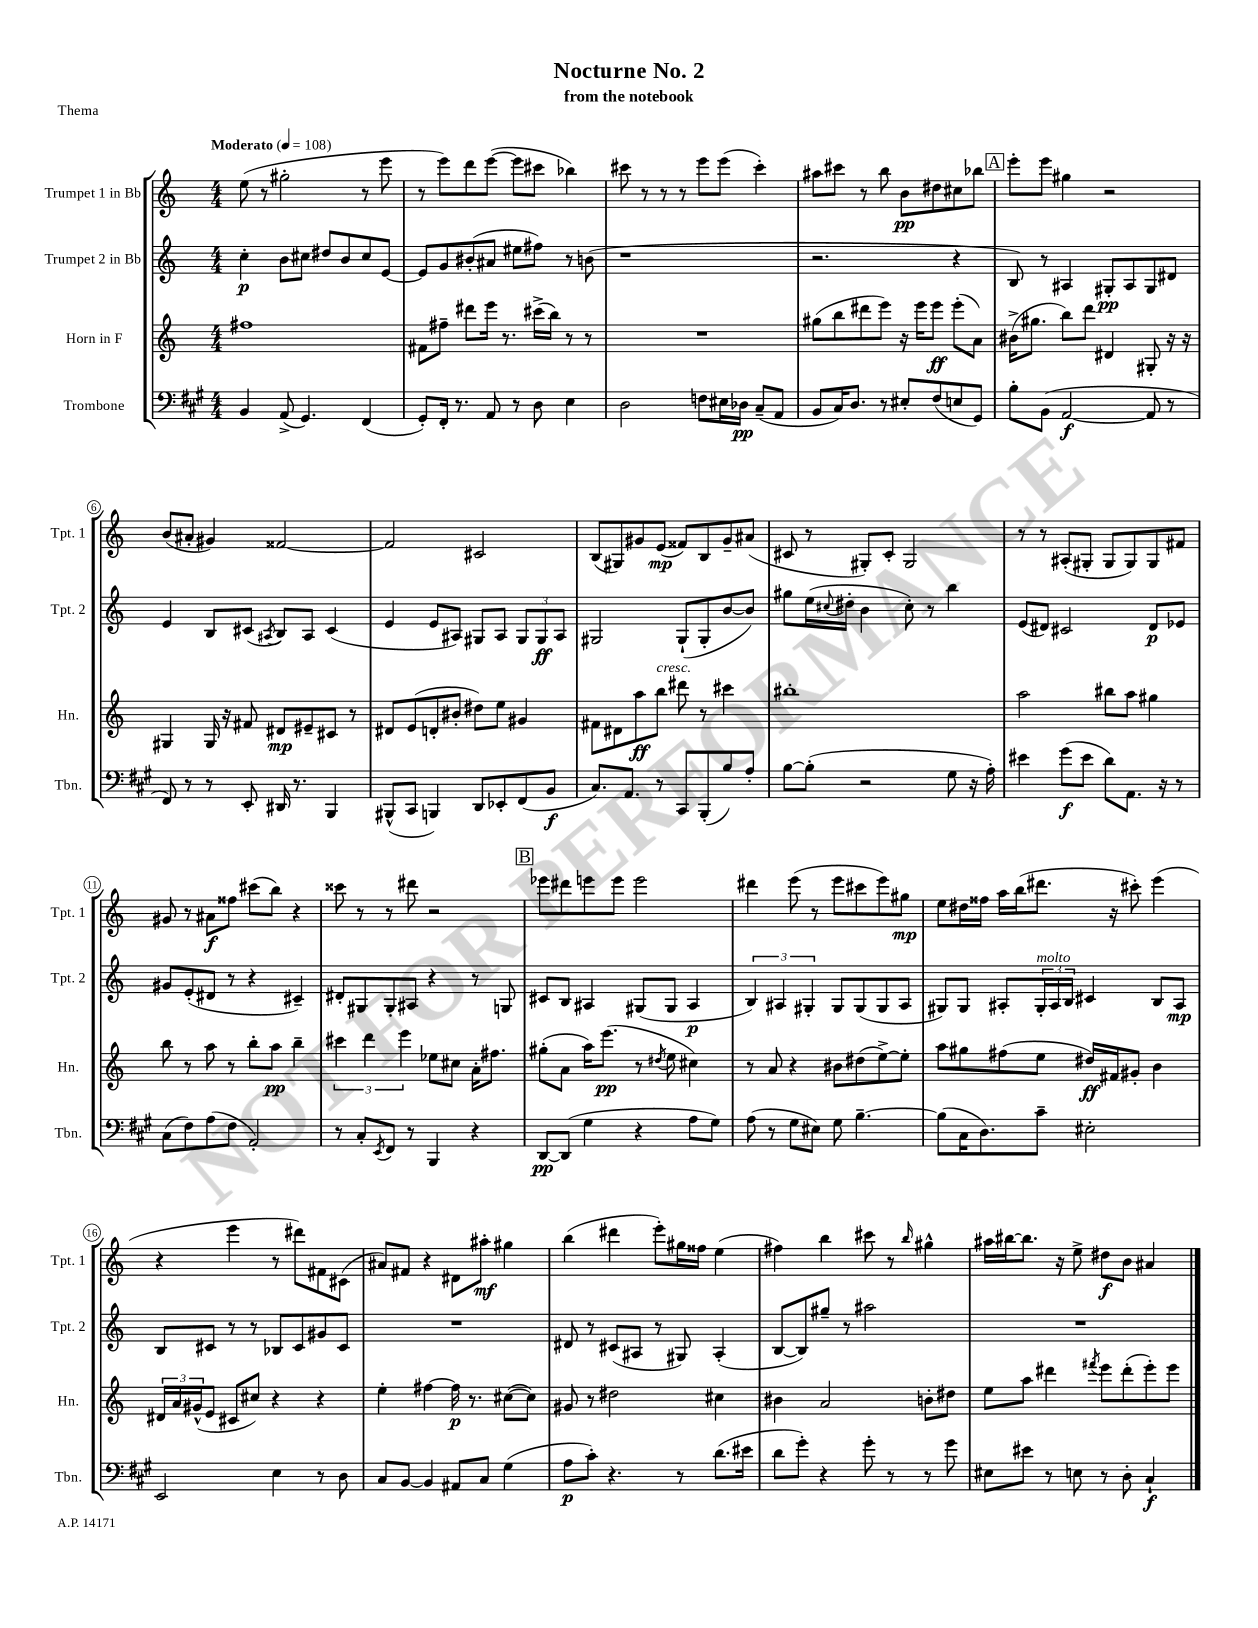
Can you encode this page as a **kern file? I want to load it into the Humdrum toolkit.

**kern	**kern	**kern	**kern
*staff4	*staff3	*staff2	*staff1
*clefF4	*clefG2	*clefG2	*clefG2
*k[f#c#g#]	*k[]	*k[]	*k[]
*M4/4	*M4/4	*M4/4	*M4/4
*MM108	*MM108	*MM108	*MM108
4BB	1ff#	4cc'	(8ee
.	.	.	8r
(8AA^	.	8b	2gg#'
4.GG#)	.	8cc#	.
.	.	8dd#	.
.	.	8b	.
(4FF#	.	8cc#	8r
.	.	[8e	8eee
=	=	=	=
8GG#')	8f#	8e]	8r
16FF#'	8ff#~	8g	8eee)
8.r	.	.	.
.	8ddd#	(8b#'	8ddd
8AA	16eee	8a#	([8eee
.	8.r	.	.
8r	.	8ee#	8eee]
8D	(16ccc#^	8ff#)	8ccc#
.	16bb)	.	.
4E	8r	8r	4bb-)
.	8r	(8b	.
=	=	=	=
2D	1r	1r	8ccc#
.	.	.	8r
.	.	.	8r
.	.	.	8r
8F	.	.	8eee
16E#	.	.	(8eee
16D-	.	.	.
(8C#~	.	.	4ccc#')
8AA	.	.	.
=	=	=	=
8BB	(8gg#	2.r	8aa#
16C#)	8bb	.	8ccc#
8.D	.	.	.
.	8ddd#	.	8r
8r	8eee)	.	8bb
8E#'	16r	.	8b
.	16eee	.	.
(8F#	8eee	.	8dd#
8E	(8eee'	4r	8cc#
8GG#)	8a)	.	8bb-
=	=	=	=
8B'	(16b#^	8B)	8eee'
.	8.gg#	.	.
(8BB	.	8r	8eee
[2AA	8bb)	4A#	4gg#
.	8ddd	.	.
.	4d#	8G#'	2r
.	.	8A#	.
8AA]	8G#'	8G#	.
8r	16r	8d#	.
.	16r	.	.
=	=	=	=
8FF#)	4G#	4e	(8b
8r	.	.	8a#'
8r	16G#	8B	4g#)
.	16r	.	.
8EE'	8f#	(8c#	.
.	.	8qA#	.
16DD#	8d#	8B)	[2f##
8.r	.	.	.
.	8e#~	8A#	.
4BBB	8c#	(4c#	.
.	8r	.	.
=	=	=	=
(8BBB#^^	8d#	4e	2f##]
8CC#	(8e	.	.
4BBB)	8d'	8e	.
.	8b#'	8A#)	.
8DD	8dd#)	8G#	2c#
8EE-'	8ee	8A#	.
(8FF#	4g#	12G#	.
.	.	12G#	.
8BB	.	.	.
.	.	12A#	.
=	=	=	=
8.C#)	8f#	2G#	(8B
.	8d#	.	8G#)
8.AA	.	.	.
.	8aa	.	8g#
8r	8bb	.	(8e
8CC#	8ddd#	(8G#`	8f##)
(8BBB'	8r	8G#'	8B
8B)	4ccc#	[8b	8g#~
8A'	.	8b])	(8a#
=	=	=	=
[8B	1bb#'	8gg#	8c#
(8B']	.	(16ee	8r
.	.	8qqcc#	.
.	.	16dd#'	.
2r	.	4b	8G#')
.	.	.	8c#'
.	.	8cc#')	2G#
.	.	8r	.
8G#	.	4bb	.
16r	.	.	.
16A')	.	.	.
=	=	=	=
4e#	2aa	(8e	8r
.	.	8d#)	8r
(8g#	.	2c#	(8A#'
8e#	.	.	8G#'
8d)	8bb#	.	8G#
8.AA	8aa	.	8G#)
.	4gg#	8d#	8G#
16r	.	.	.
8r	.	8e-	8f#
=	=	=	=
(8C#	8bb	8g#	8g#
8F#)	8r	(8e'	8r
(8A	8aa	8d#	8a#
8F#	8r	8r	8ff##
2AA')	8bb'	4r	(8ccc#
.	8aa	.	8bb)
.	4bb~	4c#~)	4r
=	=	=	=
8r	6ccc#	8d#'	8ccc##
8C#'	.	8G#	8r
.	6ddd	.	.
8qEE	.	.	.
8FF#	.	8G#'	8r
.	6eee	.	.
8r	.	8A#	8ddd#
4BBB	8ee-	4r	2r
.	8cc#	.	.
4r	16a'	8r	.
.	8.ff#	.	.
.	.	8G	.
=	=	=	=
[8DD	(8gg#'	8c#	8eee-
(8DD]	8a	8B	8ddd#
4G#	16aa)	4A#	8eee
.	(8.eee	.	.
.	.	.	8eee
4r	8r	(8G#	2eee
.	8qdd#	.	.
.	8ee	8G#	.
8A	4cc#)	4A#	.
8G#)	.	.	.
=	=	=	=
(8A	8r	6B)	4ddd#
8r	8a	.	.
.	.	6A#	.
8G#	4r	.	(8eee
.	.	6G#'	.
8E#)	.	.	8r
8G#	8b#	8G#	8eee
[4.B~	(8dd#	(8G#	8ccc#
.	[8ee^)	8G#	8eee)
.	8ee']	8A#	8gg#
=	=	=	=
(8B]	8aa	8G#)	8ee
16C#	8gg#	8G#	16dd#
8.D)	.	.	16ff##
.	(8ff#	8A#'	16aa
.	.	.	(16bb
8c#~	8ee	24G#'	8.ddd#
.	.	24A#	.
.	.	24B	.
2E#'	16dd#)	4c#	.
.	16f#	.	16r
.	8g#'	.	8ccc#')
.	4b	8B	(4eee
.	.	8A#	.
=	=	=	=
2EE	24d#	8B	4r
.	24a	.	.
.	(24g#^^	.	.
.	8e	8c#	.
.	8c#	8r	4eee
.	8cc#)	8r	.
4E	4r	8B-	8r
.	.	8c#	8ddd#)
8r	4r	8g#	8f#
8D	.	8c#	(8c#
=	=	=	=
8C#	4ee'	1r	8a#)
[8BB	.	.	8f#
4BB]	[4ff#	.	4r
8AA#	16ff#]	.	8d#
.	8.r	.	.
8C#	.	.	8aa#'
(4G#	([8cc#	.	4gg#
.	8cc#])	.	.
=	=	=	=
8A	8g#	8d#	(4bb
8c#')	8r	8r	.
4.r	2dd#	(8c#	4ddd#
.	.	8A#	.
.	.	8r	8eee')
8r	.	8G#)	16gg#
.	.	.	16ff##
(8.d	4cc#	(4A#'	(4ee
16e#	.	.	.
=	=	=	=
8d	4b#	[8B	4ff#)
8g#')	.	8B])	.
4r	2a	8gg#~	4bb
.	.	8r	.
8g#'	.	2aa#	8ccc#
8r	.	.	8r
.	.	.	16qqbb
8r	8b'	.	4gg#^^
8g#	8dd#	.	.
=	=	=	=
8E#	8ee	1r	16aa#
.	.	.	[16bb#
8e#	8aa	.	8.bb#]
8r	4ddd#	.	.
.	.	.	16r
8E	.	.	8ee^
.	8qfff#	.	.
8r	8eee	.	8dd#
8D'	(8ddd#'	.	8b
4C#`	8eee')	.	4a#
.	8eee	.	.
==	==	==	==
*-	*-	*-	*-
